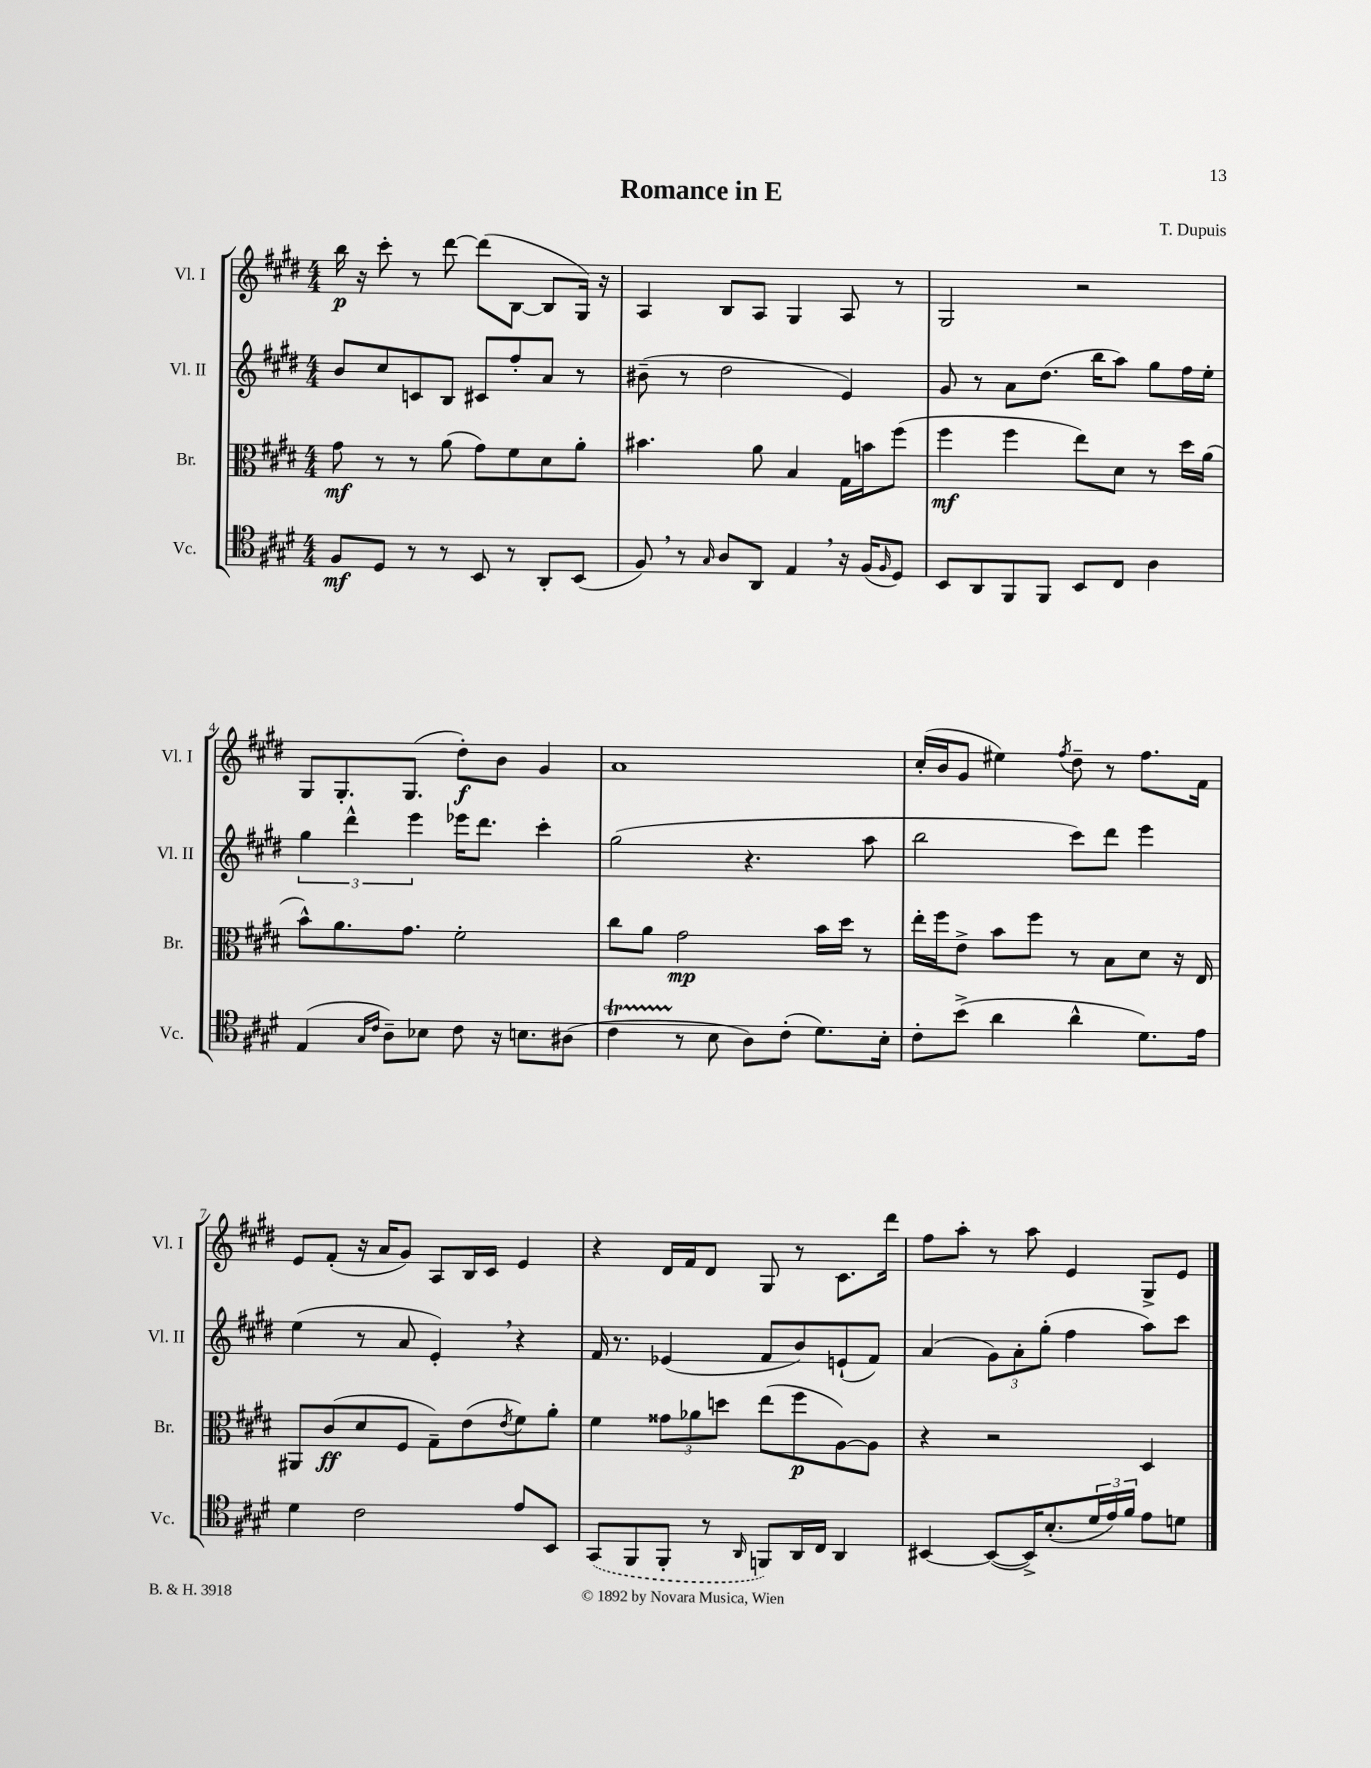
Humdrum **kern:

**kern	**dynam	**kern	**dynam	**kern	**kern	**dynam
*part4	*part4	*part3	*part3	*part2	*part1	*part1
*staff4	*staff4	*staff3	*staff3	*staff2	*staff1	*staff1
*I"Vc.	*	*I"Br.	*	*I"Vl. II	*I"Vl. I	*
*I'Vc.	*	*I'Br.	*	*I'Vl. II	*I'Vl. I	*
*clefC4	*	*clefC3	*	*clefG2	*clefG2	*
*k[f#c#g#d#]	*	*k[f#c#g#d#]	*	*k[f#c#g#d#]	*k[f#c#g#d#]	*
*M4/4	*	*M4/4	*	*M4/4	*M4/4	*
=1	=1	=1	=1	=1	=1	=1
8F#/L	mf	8g#\	mf	8b/L	16bb\	p
.	.	.	.	.	16r	.
8D#/J	.	8r	.	8cc#/	8ccc#'\	.
8r	.	8r	.	8cn/	8r	.
8r	.	(8a\	.	8B/J	[8ddd#\	.
8BB/	.	8g#\L)	.	8c#X/L	(8ddd#\L]	.
8r	.	8f#\	.	8ff#'/	[8B\J	.
8AA'/L	.	8d#\	.	8a/J	8B/L]	.
(8BB/J	.	8a'\J	.	8r	16G#/Jk)	.
.	.	.	.	.	16r	.
=2	=2	=2	=2	=2	=2	=2
8F#,/)	.	4.b#X\	.	(8b#X~\	4A/	.
8r	.	.	.	8r	.	.
16qqG#/	.	.	.	.	.	.
8A/L	.	.	.	2dd#\	8B/L	.
8AA/J	.	8a\	.	.	8A/J	.
4E,/	.	4B/	.	.	4G#/	.
16r	.	16G#\LL	.	4e/)	8A/	.
(16F#/KL	.	16bn\J	.	.	.	.
16qqF#/	.	.	.	.	.	.
8D#/J)	.	(8ff#\J	.	.	8r	.
=3	=3	=3	=3	=3	=3	=3
8BB/L	.	4ff#\	mf	8g#/	2G#/	.
8AA/	.	.	.	8r	.	.
8FF#/	.	4ff#\	.	8a\L	.	.
8FF#/J	.	.	.	(8.dd#\J	.	.
8BB/L	.	8ee\L)	.	.	2r	.
.	.	.	.	16bb\KL	.	.
8C#/J	.	8d#\J	.	8aa\J)	.	.
4A\	.	8r	.	8gg#\L	.	.
.	.	16dd#\LL	.	16ff#\L	.	.
.	.	(16a\JJ	.	16ee'\JJ	.	.
!!LO:LB:g=z
=4	=4	=4	=4	=4	=4	=4
(4E/	.	8b^^\L)	.	6gg#\	8G#/L	.
.	.	8.a\	.	.	8.G#'/	.
.	.	.	.	6ddd#^^\	.	.
16qqG#/LL	.	.	.	.	.	.
16qqc#/JJ	.	.	.	.	.	.
8A~\L)	.	.	.	.	.	.
.	.	8.g#\J	.	.	(8.G#/J	.
.	.	.	.	6eee\	.	.
8B-X\J	.	.	.	.	.	.
8c#\	.	2f#'\	.	16eee-X\KL	8dd#'\L)	f
.	.	.	.	8.ddd#\J	.	.
16r	.	.	.	.	8b\J	.
8.Bn\L	.	.	.	.	.	.
.	.	.	.	4ccc#'\	4g#/	.
(8A#X\J	.	.	.	.	.	.
=5	=5	=5	=5	=5	=5	=5
4c#T\	.	8cc#\L	.	(2gg#\	1a	.
.	.	8a\J	.	.	.	.
8r	.	2g#\	mp	.	.	.
8B\	.	.	.	.	.	.
8A\L)	.	.	.	4.r	.	.
(8c#'\J	.	.	.	.	.	.
8.d#\L)	.	16b\LL	.	.	.	.
.	.	16dd#\JJ	.	.	.	.
.	.	8r	.	8aa\	.	.
16B'\Jk	.	.	.	.	.	.
=6	=6	=6	=6	=6	=6	=6
8c#'\L	.	16ee'\LL	.	2bb\	(16cc#'/LL	.
.	.	16ff#\J	.	.	16b/J	.
(8b^\J	.	8e^\J	.	.	8g#/J	.
4a\	.	8b\L	.	.	4ee#X\)	.
.	.	8ff#\J	.	.	.	.
.	.	.	.	.	8qff#/	.
4a^^\	.	8r	.	8ccc#\L)	8dd#~\	.
.	.	8B\L	.	8ddd#\J	8r	.
8.d#\L)	.	8d#\J	.	4eee\	8.ff#\L	.
.	.	16r	.	.	.	.
16e\Jk	.	16E/	.	.	16f#\Jk	.
!!LO:LB:g=z
=7	=7	=7	=7	=7	=7	=7
4d#\	.	8AA#X/L	.	(4ee\	8e/L	.
.	.	(8c#/	ff	.	(8f#'/J	.
2c#\	.	8d#/	.	8r	16r	.
.	.	.	.	.	16a/KL	.
.	.	8F#/J	.	8a/	8g#/J)	.
.	.	8G#~\L)	.	4e',/)	8A/L	.
.	.	(8e\	.	.	16B/L	.
.	.	.	.	.	16c#/JJ	.
.	.	8qe/	.	.	.	.
8e/L	.	8f#\)	.	4r	4e/	.
8BB/J	.	8a'\J	.	.	.	.
=8	=8	=8	=8	=8	=8	=8
(8GG#/L	.	4f#\	.	16f#/	4r	.
.	.	.	.	8.r	.	.
8FF#/	.	.	.	.	.	.
8FF#'/J	.	12g##X\L	.	(4e-X/	16d#/LL	.
.	.	.	.	.	16f#/J	.
.	.	12a-X\	.	.	.	.
8r	.	.	.	.	8d#/J	.
.	.	12ddn\J	.	.	.	.
16qqAA/	.	.	.	.	.	.
8FFn/L)	.	(8ee\L	.	8f#/L	8G#/	.
16AA/L	.	8ff#\	p	8b/)	8r	.
16C#/JJ	.	.	.	.	.	.
4AA/	.	[8A\)	.	(8en`/	8.c#\L	.
.	.	8A\J]	.	8f#/J)	.	.
.	.	.	.	.	16ddd#\Jk	.
=9	=9	=9	=9	=9	=9	=9
[4BB#X/	.	4r	.	(4a/	8ff#\L	.
.	.	.	.	.	8aa'\J	.
(8BB#/L_	.	2r	.	12g#\L)	8r	.
.	.	.	.	12a'\	.	.
16BB#^/K])	.	.	.	.	8aa\	.
.	.	.	.	(12gg#'\J	.	.
(8.B'/	.	.	.	.	.	.
.	.	.	.	4ff#\	4e/	.
24d#/L	.	.	.	.	.	.
24e/)	.	.	.	.	.	.
24f#/JJ	.	.	.	.	.	.
8e\L	.	4D#/	.	8aa\L)	8G#^/L	.
8dn\J	.	.	.	8ccc#\J	8e/J	.
==	==	==	==	==	==	==
*-	*-	*-	*-	*-	*-	*-
